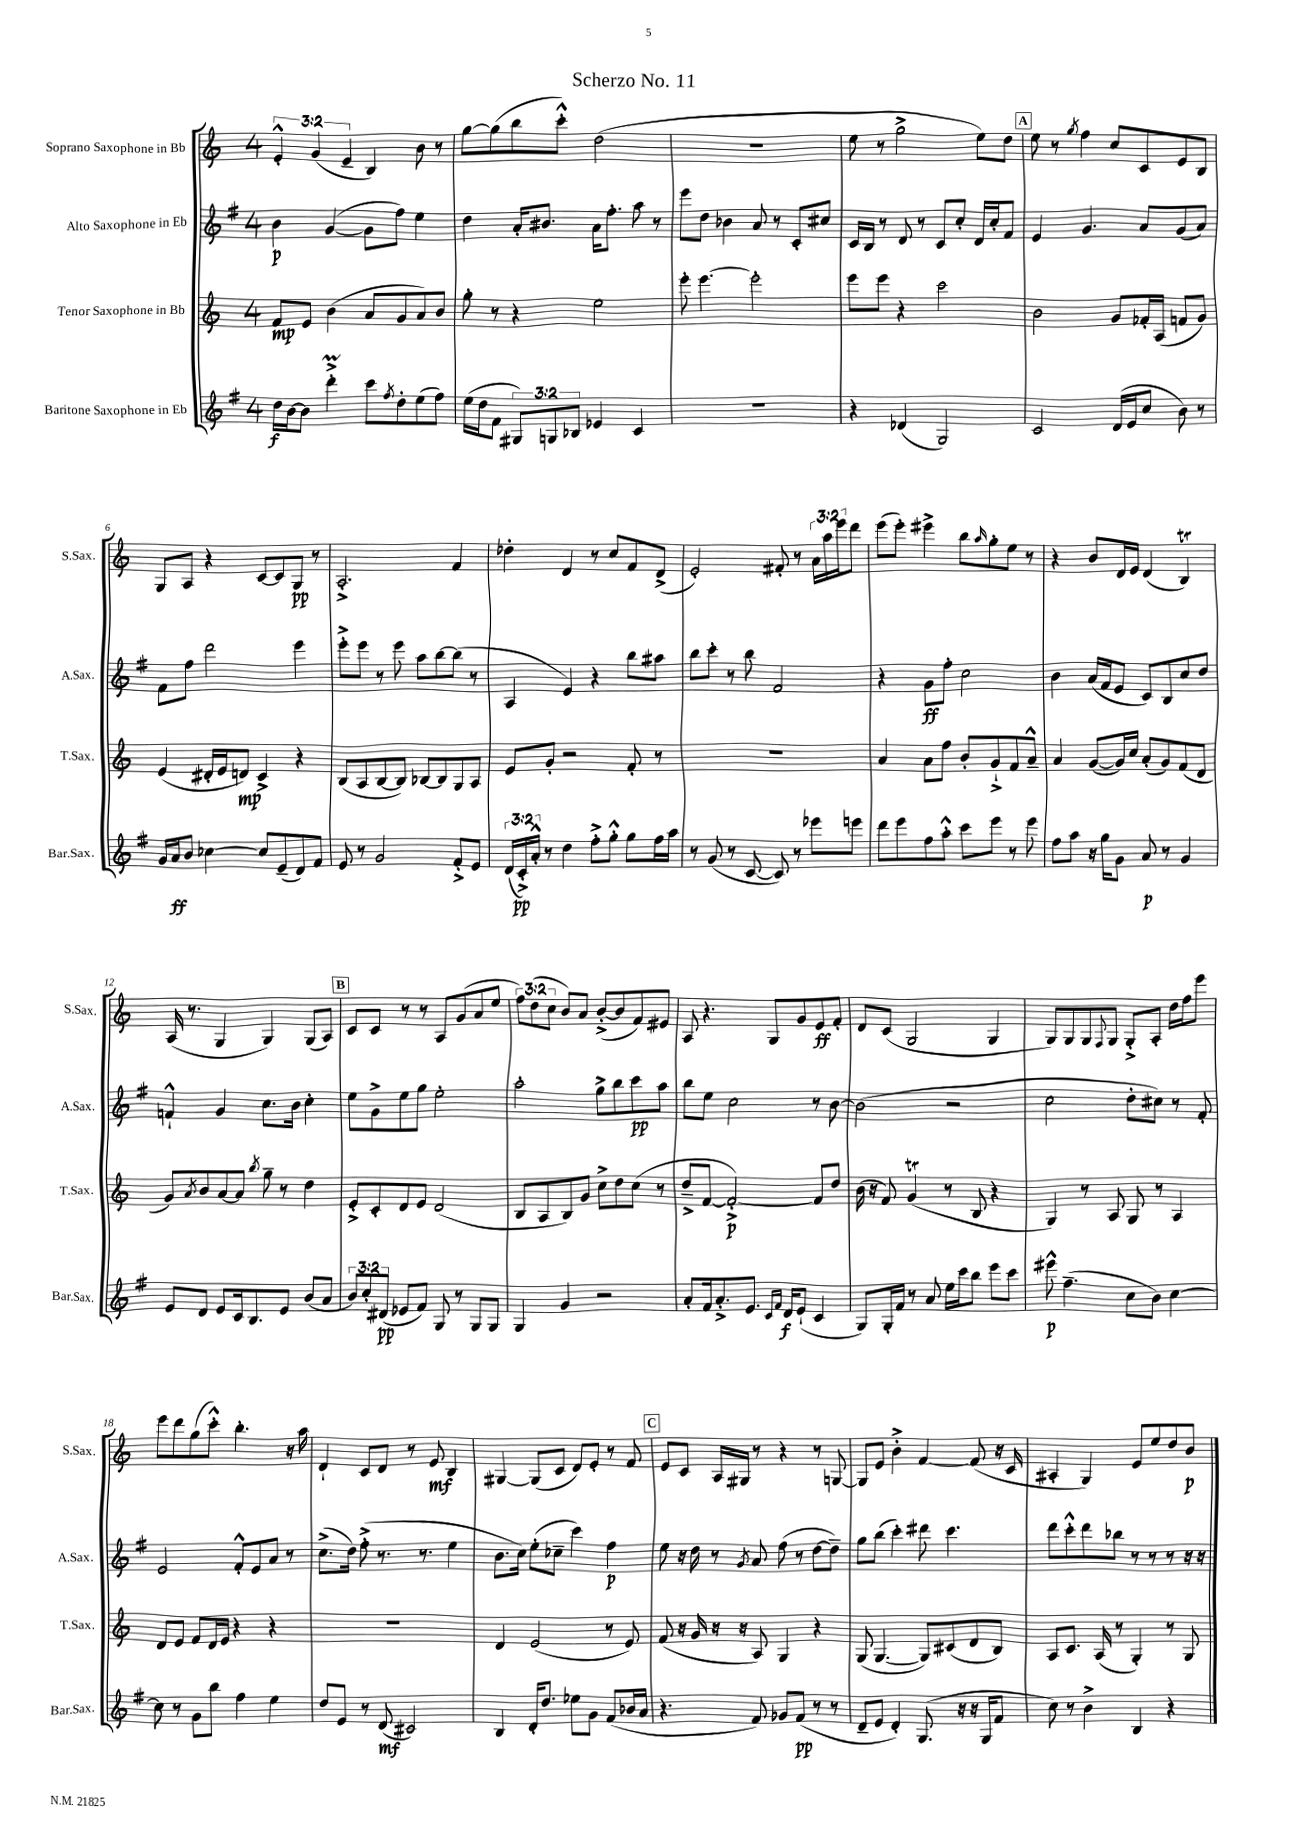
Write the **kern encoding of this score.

**kern	**dynam	**kern	**dynam	**kern	**dynam	**kern	**dynam
*part4	*part4	*part3	*part3	*part2	*part2	*part1	*part1
*staff4	*staff4	*staff3	*staff3	*staff2	*staff2	*staff1	*staff1
*I"Baritone Saxophone in Eb	*	*I"Tenor Saxophone in Bb	*	*I"Alto Saxophone in Eb	*	*I"Soprano Saxophone in Bb	*
*I'Bar.Sax.	*	*I'T.Sax.	*	*I'A.Sax.	*	*I'S.Sax.	*
*clefG2	*	*clefG2	*	*clefG2	*	*clefG2	*
*k[f#]	*	*k[]	*	*k[f#]	*	*k[]	*
*M4/4	*	*M4/4	*	*M4/4	*	*M4/4	*
=1	=1	=1	=1	=1	=1	=1	=1
16dd\LL	f	8f/L	mp	4b\	p	6e'^^/	.
[16b\J	.	.	.	.	.	.	.
8b\J]	.	8e/J	.	.	.	.	.
.	.	.	.	.	.	(6g/	.
4dddM'^\	.	(4b\	.	([4g/	.	.	.
.	.	.	.	.	.	6e~/	.
8ccc\L	.	8a/L	.	8g\L]	.	4B/)	.
8qff#/	.	.	.	.	.	.	.
8dd'\	.	8g/	.	8ff#\J)	.	.	.
(8ee\	.	8a/)	.	4ee\	.	8b\	.
8ff#\J)	.	8b/J	.	.	.	8r	.
=2	=2	=2	=2	=2	=2	=2	=2
(16ee\LL	.	8gg'\	.	4dd\	.	[8gg\L	.
16dd\J	.	.	.	.	.	.	.
8f#\J	.	8r	.	.	.	(8gg\]	.
12G#X/L)	.	4r	.	16a'/KL	.	8bb\	.
.	.	.	.	8.b#X/J	.	.	.
12Gn/	.	.	.	.	.	.	.
.	.	.	.	.	.	8ccc'^^\J)	.
12B-X/J	.	.	.	.	.	.	.
4e-X/	.	2ee\	.	16a\KL	.	(2dd\	.
.	.	.	.	8.ff#'\J	.	.	.
4c/	.	.	.	8aa\	.	.	.
.	.	.	.	8r	.	.	.
=3	=3	=3	=3	=3	=3	=3	=3
1r	.	8eee'\	.	8eee\L	.	1r	.
.	.	[4.eee\	.	8dd\J	.	.	.
.	.	.	.	4b-X\	.	.	.
.	.	2eee'\]	.	8a/	.	.	.
.	.	.	.	8r	.	.	.
.	.	.	.	8c'/L	.	.	.
.	.	.	.	8cc#X/J	.	.	.
=4	=4	=4	=4	=4	=4	=4	=4
4r	.	8eee\L	.	16c/LL	.	8ee\	.
.	.	.	.	16B/JJ	.	.	.
.	.	8eee\J	.	8r	.	8r	.
(4d-X/	.	4r	.	8d/	.	2gg^\	.
.	.	.	.	8r	.	.	.
2G/)	.	2ccc\	.	8c/L	.	.	.
.	.	.	.	8cc'/J	.	.	.
.	.	.	.	16d/LL	.	8ee\L)	.
.	.	.	.	16cc'/J	.	.	.
.	.	.	.	8f#/J	.	8dd\J	.
!!LO:REH:place=s1:t=A
=5	=5	=5	=5	=5	=5	=5	=5
2c/	.	2b\	.	4e/	.	8ee\	.
.	.	.	.	.	.	8r	.
.	.	.	.	.	.	8qgg/	.
.	.	.	.	4.g/	.	4ff\	.
(16d/LL	.	8g/L	.	.	.	8cc/L	.
16e/J	.	.	.	.	.	.	.
8cc/J	.	16f-X'/L	.	8a/L	.	8c/	.
.	.	(16A/JJ	.	.	.	.	.
8b\)	.	8fn/L	.	(8g/	.	8e/	.
8r	.	8g/J)	.	8a/J)	.	8B/J	.
!!LO:LB:g=z
=6	=6	=6	=6	=6	=6	=6	=6
16g/LL	.	(4e/	.	8f#\L	.	8G/L	.
16a/J	ff	.	.	.	.	.	.
8b/J	.	.	.	8ff#\J	.	8A/J	.
[4cc-X\	.	16d#X'/LL	.	2ddd\	.	4r	.
.	.	16e/J	.	.	.	.	.
.	.	8dn/J)	mp	.	.	.	.
8cc-/L]	.	4c^/	.	.	.	[8c/L	.
(8e~/	.	.	.	.	.	8c/]	.
8d/)	.	4r	.	4eee\	.	8G/J	pp
8f#/J	.	.	.	.	.	8r	.
=7	=7	=7	=7	=7	=7	=7	=7
8e/	.	(8B/L	.	8eee'^\L	.	2.A'^/	.
8r	.	8A/	.	8eee\J	.	.	.
2g/	.	[8B/	.	8r	.	.	.
.	.	8B/J])	.	8eee\	.	.	.
.	.	[8B-X/L	.	8aa\L	.	.	.
.	.	8B-/]	.	[8bb\	.	.	.
8f#'^/L	.	8G/	.	(8bb\J]	.	4f/	.
8e/J	.	8A/J	.	8r	.	.	.
=8	=8	=8	=8	=8	=8	=8	=8
(24d/LL	.	8e/L	.	4A/	.	4dd-X'\	.
24c'^/)	pp	.	.	.	.	.	.
24a'^^/JJ	.	.	.	.	.	.	.
8r	.	8g'/J	.	.	.	.	.
4dd\	.	2r	.	4e/)	.	4d/	.
8ff#'^\L	.	.	.	4r	.	8r	.
8gg'^^\J	.	.	.	.	.	8cc/L	.
8gg\L	.	8f'/	.	8bb\L	.	8f/	.
16ff#\L	.	8r	.	8aa#X\J	.	(8d^/J	.
16aa\JJ	.	.	.	.	.	.	.
=9	=9	=9	=9	=9	=9	=9	=9
8r	.	1r	.	8bb\L	.	2e'/)	.
(8g/	.	.	.	8ccc'\J	.	.	.
8r	.	.	.	8r	.	.	.
[8c/	.	.	.	8bb\	.	.	.
8c/])	.	.	.	2f#/	.	8f#X'/	.
8r	.	.	.	.	.	8r	.
8eee-X\L	.	.	.	.	.	24a\LL	.
.	.	.	.	.	.	24aa\	.
.	.	.	.	.	.	24eee\J	.
8eeen\J	.	.	.	.	.	8ddd\J	.
=10	=10	=10	=10	=10	=10	=10	=10
8ddd\L	.	4a/	.	4r	.	(8eee\L	.
8eee\	.	.	.	.	.	8eee'\J)	.
8ff#\	.	8a\L	.	8g\L	ff	4eee#X^\	.
8aa'^^\J	.	8ff\J	.	8ff#'\J	.	.	.
8ccc\L	.	8b'/L	.	2cc\	.	8bb\L	.
.	.	.	.	.	.	16qqaa/	.
8eee\J	.	8g`^/	.	.	.	8gg'\	.
8r	.	8f/	.	.	.	8ee\J	.
8eee\	.	8a~^^/J	.	.	.	8r	.
=11	=11	=11	=11	=11	=11	=11	=11
8ff#\L	.	4a/	.	4b\	.	4r	.
8aa\J	.	.	.	.	.	.	.
16r	.	([8g/L	.	(16a/LL	.	8b/L	.
16gg\KL	.	.	.	16f#/J	.	.	.
8g\J	.	16g/L])	.	8e/J	.	16d/L	.
.	.	16cc/JJ	.	.	.	16e/JJ	.
8a/	p	(8a'/L	.	8c/L)	.	(4d/	.
8r	.	8g/)	.	8B/	.	.	.
4g/	.	(8f/	.	8cc/	.	4Bt/)	.
.	.	8d/J	.	8dd/J	.	.	.
!!LO:LB:g=z
=12	=12	=12	=12	=12	=12	=12	=12
8e/L	.	8g/L)	.	4fn`^^/	.	(16A/	.
.	.	.	.	.	.	8.r	.
.	.	8qa/	.	.	.	.	.
8d/J	.	8b/	.	.	.	.	.
8e/L	.	[8a/	.	4g/	.	4G/	.
16c/k	.	8a/J]	.	.	.	.	.
8.B/	.	.	.	.	.	.	.
.	.	8qbb/	.	.	.	.	.
.	.	8gg~\	.	8.cc\L	.	4G/)	.
8e/J	.	8r	.	.	.	.	.
.	.	.	.	16b\Jk	.	.	.
(8b/L	.	4dd\	.	4cc'\	.	(8G/L	.
8a/J	.	.	.	.	.	8A/J)	.
!!LO:REH:place=s1:t=B
=13	=13	=13	=13	=13	=13	=13	=13
12b/L)	.	8e'^/L	.	8ee\L	.	8c/L	.
12cc'/	.	.	.	.	.	.	.
.	.	8c'/	.	8g^\	.	8c/J	.
(12d#X/J	pp	.	.	.	.	.	.
8e-X/L	.	8d/	.	8ee\	.	8r	.
8f#/J)	.	8e/J	.	8gg\J	.	8r	.
8G/	.	(2d/	.	2ee'\	.	8A/L	.
8r	.	.	.	.	.	(8g/	.
8G/L	.	.	.	.	.	8a/	.
8G/J	.	.	.	.	.	8ee/J	.
=14	=14	=14	=14	=14	=14	=14	=14
4G/	.	8B/L	.	2aa'\	.	12ff\L)	.
.	.	.	.	.	.	(12dd\	.
.	.	8A/	.	.	.	.	.
.	.	.	.	.	.	12cc\J	.
4g/	.	8B/)	.	.	.	8b/L)	.
.	.	8g/J	.	.	.	8a/J	.
2r	.	8cc^\L	.	8gg^\L	.	([8b'^/L	.
.	.	8dd\	.	8bb\	.	8b/]	.
.	.	(8cc\J	.	8ccc\	pp	8f/)	.
.	.	8r	.	8aa\J	.	8e#X/J	.
=15	=15	=15	=15	=15	=15	=15	=15
8a'/L	.	8dd~^/L	.	8bb\L	.	8A/	.
16f#/k	.	[8f/J	.	8ee\J	.	4.r	.
8.a'^/	.	.	.	.	.	.	.
.	.	2f'^/_)	p	2cc\	.	.	.
8.e/J	.	.	.	.	.	.	.
.	.	.	.	.	.	8G/L	.
16qqc/LL	.	.	.	.	.	.	.
16qqf#/JJ	.	.	.	.	.	.	.
16d/KL	f	.	.	.	.	.	.
(8e`/J	.	.	.	.	.	8g/	.
4c/	.	8f/L]	.	8r	.	8e/	ff
.	.	8dd/J	.	[8b\	.	8f'/J	.
=16	=16	=16	=16	=16	=16	=16	=16
8G/L)	.	(16b\	.	(2b\]	.	8d/L	.
.	.	16r	.	.	.	.	.
16G'/L	.	8f/)	.	.	.	(8c/J	.
16f#/JJ	.	.	.	.	.	.	.
8r	.	(4gT/	.	.	.	2G/	.
8a/	.	.	.	.	.	.	.
16ee\LL	.	8r	.	2r	.	.	.
16ccc\J	.	.	.	.	.	.	.
8bb\J	.	8B/	.	.	.	.	.
8eee\L	.	4r	.	.	.	4G/	.
8ccc\J	.	.	.	.	.	.	.
=17	=17	=17	=17	=17	=17	=17	=17
8eee#X^^\	p	4G/)	.	2cc\	.	8G/L)	.
(4.ff#~\	.	.	.	.	.	8G/	.
.	.	8r	.	.	.	8G/	.
.	.	.	.	.	.	8qqF/	.
.	.	8A/	.	.	.	8G/J	.
8cc\L	.	8G/	.	8dd'\L	.	8G'^/L	.
8b\J)	.	8r	.	8cc#X\J)	.	8A'/J	.
[4cc\	.	4A/	.	8r	.	16dd\LL	.
.	.	.	.	.	.	16ff\J	.
.	.	.	.	8f#'/	.	8eee\J	.
!!LO:LB:g=z
=18	=18	=18	=18	=18	=18	=18	=18
8cc\]	.	8d/L	.	2e/	.	8eee\L	.
8r	.	8e/J	.	.	.	8ddd\	.
8g\L	.	8f/L	.	.	.	(8gg\	.
8bb\J	.	16d/L	.	.	.	8ccc'^^\J)	.
.	.	16e/JJ	.	.	.	.	.
4ff#\	.	4r	.	8f#'^^/L	.	4.bb'\	.
.	.	.	.	8e/	.	.	.
4ee\	.	4r	.	8a/J	.	.	.
.	.	.	.	8r	.	16r	.
.	.	.	.	.	.	16aa\	.
=19	=19	=19	=19	=19	=19	=19	=19
8dd/L	.	1r	.	(8.cc^\L	.	4d`/	.
8e/J	.	.	.	.	.	.	.
.	.	.	.	16dd\Jk)	.	.	.
8r	.	.	.	(8ff#'^\	.	8c/L	.
(8d/	mf	.	.	8.r	.	8d/J	.
2c#X/)	.	.	.	.	.	8r	.
.	.	.	.	8.r	.	.	.
.	.	.	.	.	.	8e/	mf
.	.	.	.	4ee\	.	4B/	.
=20	=20	=20	=20	=20	=20	=20	=20
4B/	.	4d/	.	8.b\L	.	[4G#X/	.
.	.	.	.	16cc\Jk)	.	.	.
16d'/KL	.	(2e/	.	(8ee'\L	.	(8G#/L]	.
8.dd/J	.	.	.	.	.	.	.
.	.	.	.	8cc-X~\J	.	8c/J	.
8ee-X\L	.	.	.	4ccc\)	.	8d/L)	.
8g\J	.	.	.	.	.	8e'/J	.
(8f#/L	.	8r	.	4ff#\	p	8r	.
16b-X/L	.	8e/)	.	.	.	8f/	.
16a/JJ	.	.	.	.	.	.	.
!!LO:REH:place=s1:t=C
=21	=21	=21	=21	=21	=21	=21	=21
4.r	.	(8f/	.	8ee\	.	8e/L	.
.	.	16r	.	16r	.	8c/J	.
.	.	16g/	.	16dd\	.	.	.
.	.	16r	.	8r	.	16A/LL	.
.	.	16r	.	.	.	16G#X/JJ	.
.	.	.	.	8qg/	.	.	.
8f#/)	.	8A/)	.	8a/	.	8r	.
8g-X/L	.	4G/	.	(8ff#\	.	4r	.
(8f#/J	pp	.	.	8r	.	.	.
8r	.	4r	.	[8dd\L	.	8r	.
8r	.	.	.	8dd~\J])	.	[8Gn/	.
=22	=22	=22	=22	=22	=22	=22	=22
8d~/L	.	(8G/	.	8gg\L	.	8G/L]	.
8e/J	.	[4.G/	.	(8bb\J	.	8e/J	.
4d'/)	.	.	.	4ccc'\)	.	4b'^\	.
(8.G/	.	8G/L])	.	8ddd#X\	.	[4f/	.
.	.	(8c#X/	.	4.ccc\	.	.	.
16r	.	.	.	.	.	.	.
16r	.	8d/	.	.	.	(8f/]	.
16G/KL	.	.	.	.	.	.	.
8f#/J	.	8B/J)	.	.	.	16r	.
.	.	.	.	.	.	16c/	.
=23	=23	=23	=23	=23	=23	=23	=23
8cc\)	.	8A/L	.	8ddd\L	.	4A#X'/	.
8r	.	8.c/J	.	8ccc'^^\	.	.	.
4b^\	.	.	.	8ddd\	.	4G/)	.
.	.	(16A/	.	.	.	.	.
.	.	8r	.	8bb-X\J	.	.	.
4B/	.	4G'/)	.	8r	.	8e/L	.
.	.	.	.	8r	.	8ee/	.
4r	.	8r	.	8r	.	8dd/	.
.	.	8G/	.	16r	.	8b/J	p
.	.	.	.	16r	.	.	.
==	==	==	==	==	==	==	==
*-	*-	*-	*-	*-	*-	*-	*-
